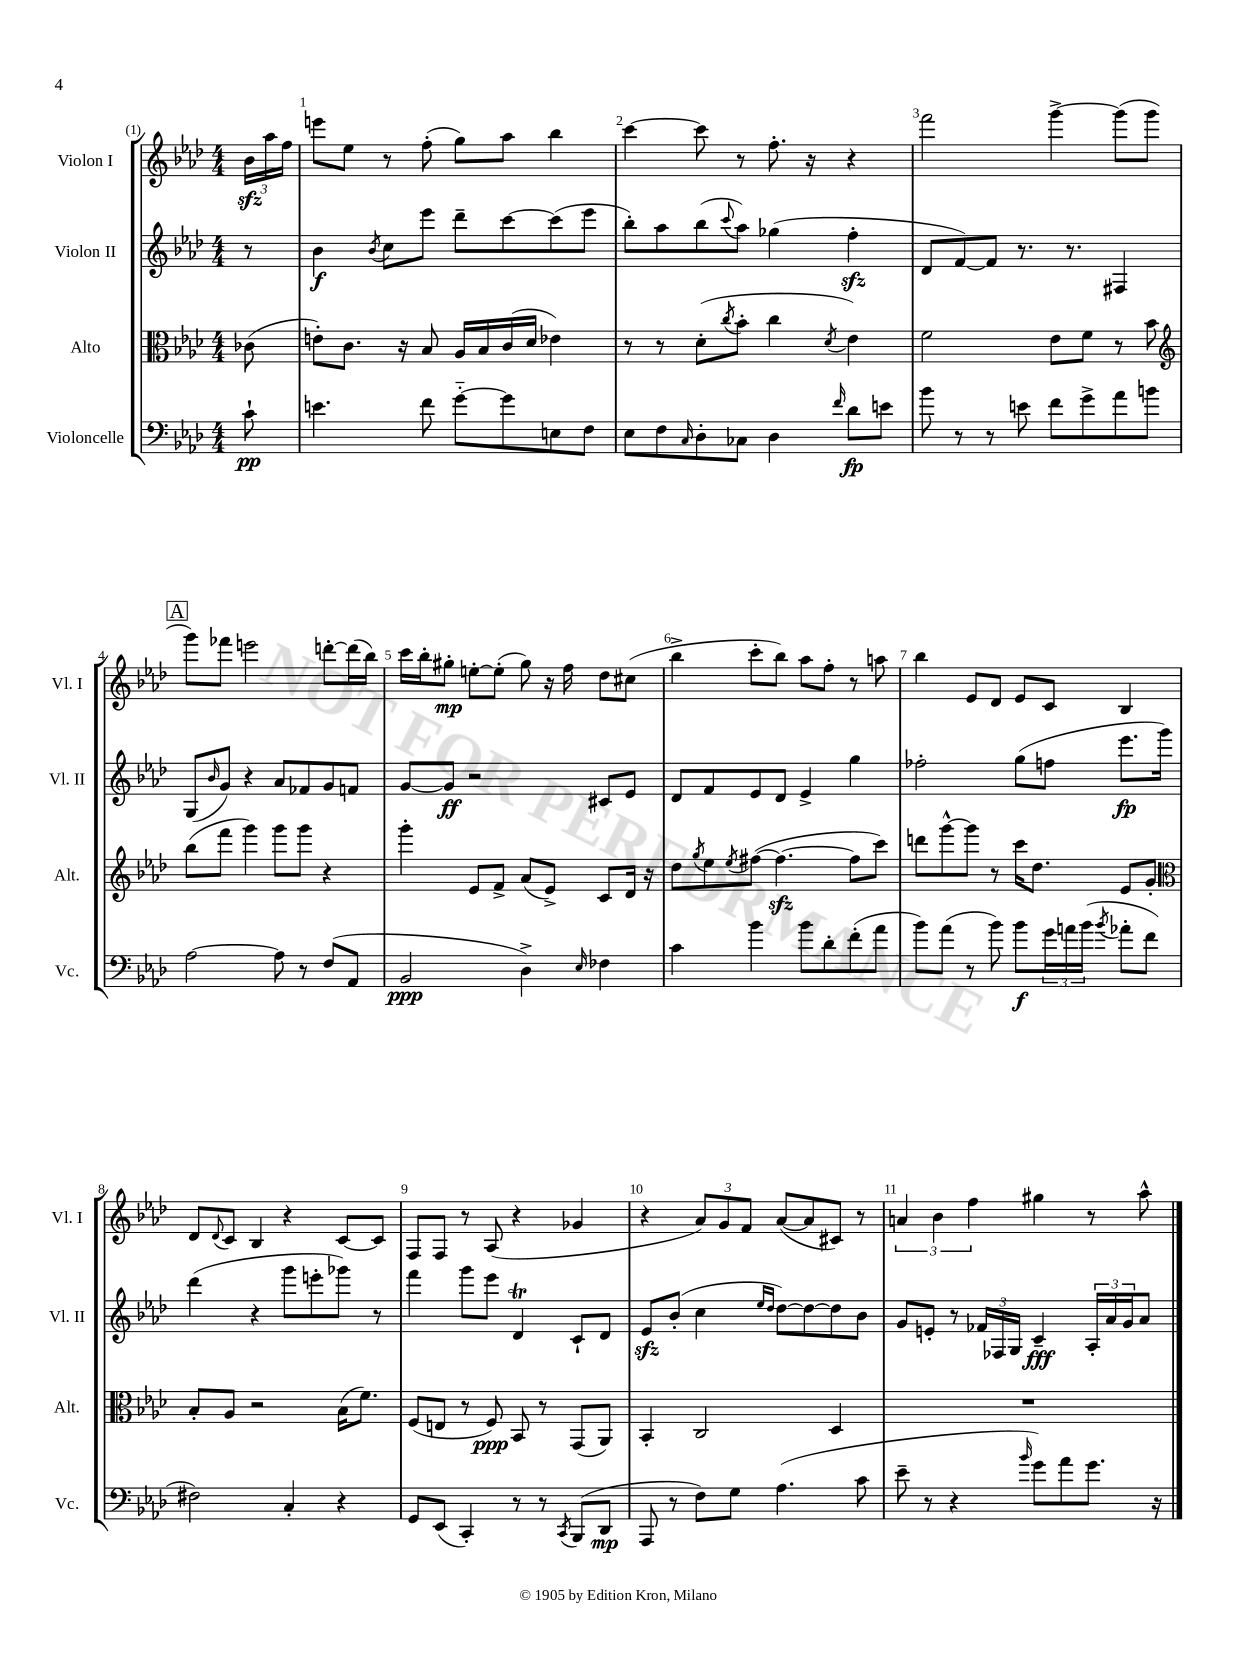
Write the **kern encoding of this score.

**kern	**kern	**kern	**kern
*staff4	*staff3	*staff2	*staff1
*clefF4	*clefC3	*clefG2	*clefG2
*k[b-e-a-d-]	*k[b-e-a-d-]	*k[b-e-a-d-]	*k[b-e-a-d-]
*M4/4	*M4/4	*M4/4	*M4/4
8c`	(8c-	8r	24b-
.	.	.	24aa-
.	.	.	24ff
=	=	=	=
4.e	8e')	4b-	8eee
.	8.c	.	8ee-
.	.	8qb-	.
.	.	8cc	8r
.	16r	.	.
8f	8B-	8eee-	(8ff'
[8g'~	16A-	8ddd-~	8gg)
.	16B-	.	.
8g]	(16c	[8ccc	8aa-
.	16d-	.	.
8E	4e-)	(8ccc]	4bb-
8F	.	8eee-	.
=	=	=	=
8E-	8r	8bb-')	[4ccc
8F	8r	8aa-	.
16qqC	.	.	.
8D-'	(8d-'	(8bb-	8ccc]
.	8qcc	8qqccc	.
8C-	8b-'	8aa-)	8r
4D-	4cc	(4gg-	8.ff'
.	.	.	16r
16qqf	8qd-	.	.
8d-	4e-)	4ff'	4r
8e	.	.	.
=	=	=	=
8b-	2f	8d-	2fff
8r	.	[8f)	.
8r	.	8f]	.
8e	.	8.r	.
8f	8e-	.	[4ggg^
.	.	8.r	.
8g^	8f	.	.
8a-	8r	4F#	(8ggg]
8b	8b-	.	8ggg
=	=	=	=
*	*clefG2	*	*
[2A-	(8bb-	(8G	8ggg)
.	.	16qqb-	.
.	8fff	8g)	8fff-
.	4ggg)	4r	2eee
8A-]	8ggg	8a-	.
8r	8ggg	8f-	.
(8F	4r	8g	[8ddd'
8AA-	.	8f	(16ddd]
.	.	.	16bb-)
=	=	=	=
2BB-	4ggg'	[8g	16ccc
.	.	.	16bb-'
.	.	8g]	8gg#'
.	8e-	2r	[8ee'
.	8f^	.	(8ee']
4D-^)	(8a-	.	8gg#)
.	8e-^)	.	16r
.	.	.	16ff
16qqE-	.	.	.
4F-	8c	8c#	8dd-
.	16d-	8e-	(8cc#
.	16r	.	.
=	=	=	=
4c	8dd-	8d-	4bb-^
.	8qgg	.	.
.	8ee-	8f	.
.	8qee-	.	.
4b-	([8ff#	8e-	8ccc'
.	4.ff#_	8d-	8bb-)
8b-	.	4e-^	8aa-
8d-'	.	.	8ff'
(8f'	8ff#]	4gg	8r
8a-	8ccc)	.	8aa
=	=	=	=
8b-)	8ddd	2ff-'	4bb-
(8a-	[8ggg^^	.	.
8r	8ggg]	.	8e-
8b-)	8r	.	8d-
8b-	16ccc	(8gg	8e-
.	8.dd-	.	.
24g	.	8ff	8c
24a	.	.	.
(24b-	.	.	.
8qb-	.	.	.
8a-'	8e-	8.eee-	4B-
8f	8g'	.	.
.	.	16ggg)	.
=	=	=	=
*	*clefC3	*	*
2F#)	8B-'	(4ddd-	8d-
.	.	.	8qqd-
.	8A-	.	8c
.	2r	4r	4B-
4C'	.	8ggg	4r
.	.	8eee'	.
4r	(16B-	8ggg-)	[8c
.	8.f)	.	.
.	.	8r	8c]
=	=	=	=
8GG	(8F	4fff	8F
(8EE-	8E	.	8F
4CC')	8r	8ggg	8r
.	8F)	8eee-	(8A-
8r	8BB-	4d-	4r
8r	8r	.	.
8qCC	.	.	.
(8BBB-	(8GG	8c`	4g-
8DD-	8AA-)	8d-	.
=	=	=	=
8AAA-	4BB-'	8e-	4r
8r	.	(8b-'	.
8F)	2C	4cc	12a-)
.	.	.	12g
8G	.	.	.
.	.	.	12f
.	.	16qqee-	.
.	.	16qqdd-	.
(4.A-	.	[8dd-)	([8a-
.	.	8dd-_	8a-]
.	4D-	8dd-]	8c#)
8c	.	8b-	8r
=	=	=	=
8e-~	1r	8g	6a
8r	.	8e'	.
.	.	.	6b-
4r	.	8r	.
.	.	.	6ff
.	.	24f-	.
.	.	24F-	.
.	.	24G	.
16qqb-	.	.	.
8g)	.	4c~	4gg#
8a-	.	.	.
8.g	.	24A-'	8r
.	.	24a-	.
.	.	24g	.
.	.	8a-	8aa-^^
16r	.	.	.
==	==	==	==
*-	*-	*-	*-
